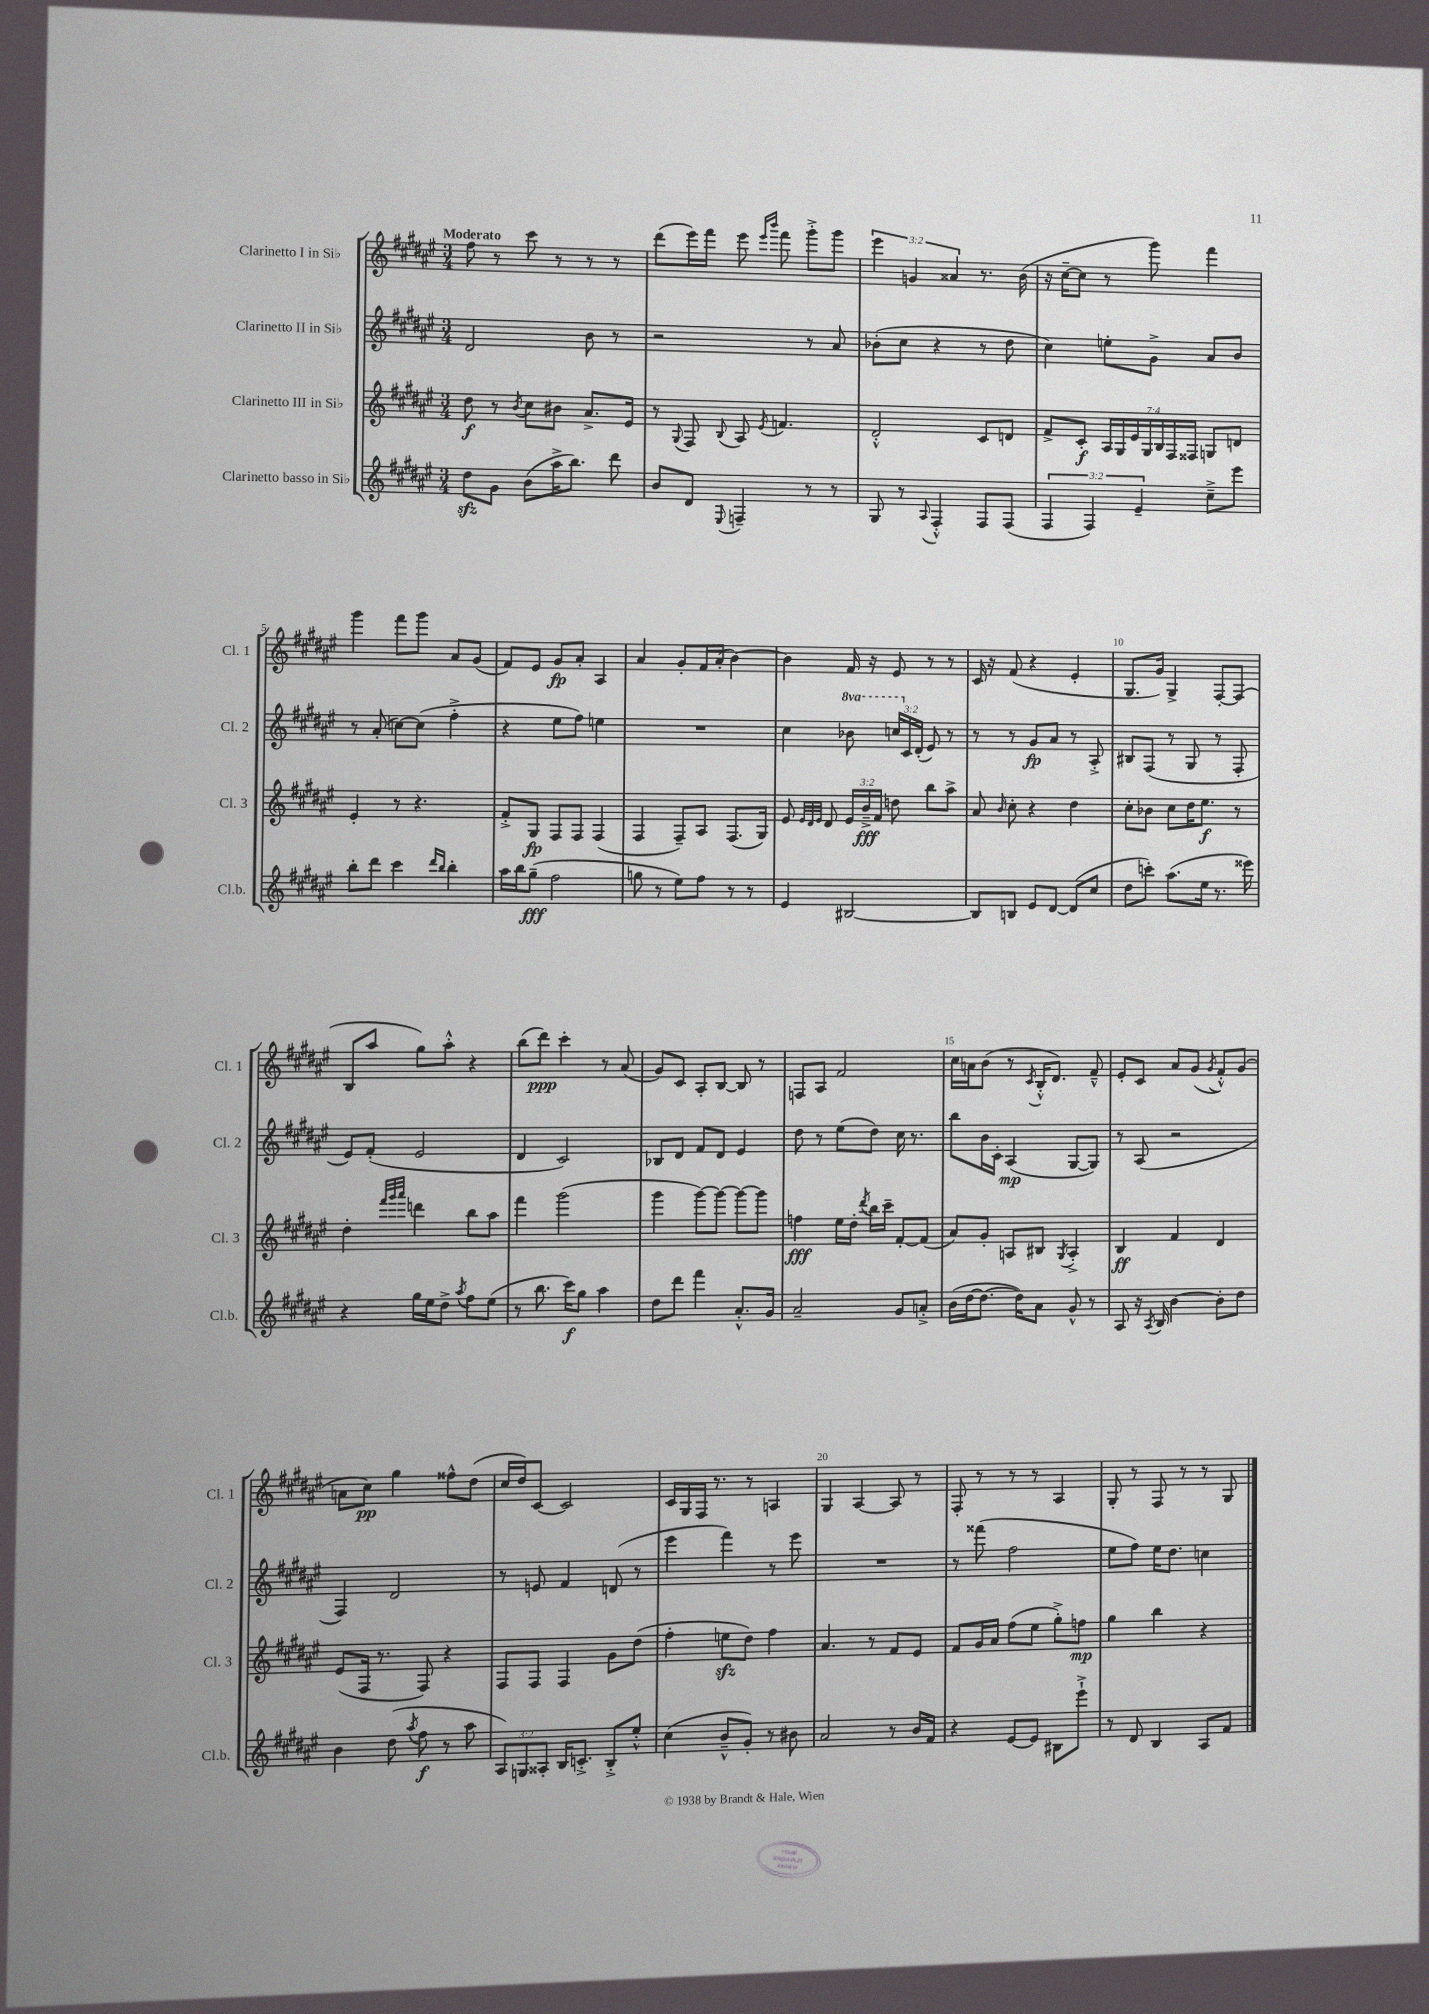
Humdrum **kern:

**kern	**dynam	**kern	**dynam	**kern	**dynam	**kern	**dynam
*part4	*part4	*part3	*part3	*part2	*part2	*part1	*part1
*staff4	*staff4	*staff3	*staff3	*staff2	*staff2	*staff1	*staff1
*I"Clarinetto basso in Si♭	*	*I"Clarinetto III in Si♭	*	*I"Clarinetto II in Si♭	*	*I"Clarinetto I in Si♭	*
*I'Cl.b.	*	*I'Cl. 3	*	*I'Cl. 2	*	*I'Cl. 1	*
*clefG2	*	*clefG2	*	*clefG2	*	*clefG2	*
*k[f#c#g#d#a#e#]	*	*k[f#c#g#d#a#e#]	*	*k[f#c#g#d#a#e#]	*	*k[f#c#g#d#a#e#]	*
*M3/4	*	*M3/4	*	*M3/4	*	*M3/4	*
=1	=1	=1	=1	=1	=1	=1	=1
!	!	!	!	!	!	!LO:TX:a:B:t=Moderato	!
8dd#zz\L	.	8dd#\	f	2d#/	.	8ff#\	.
8g#\J	.	8r	.	.	.	8r	.
.	.	8qb/	.	.	.	.	.
(8b\L	.	8cc#\L	.	.	.	8ccc#\	.
16aa#^\K	.	8b#X\J	.	.	.	8r	.
8.bb\J)	.	.	.	.	.	.	.
.	.	8.a#^/L	.	8b\	.	8r	.
8ddd#\	.	.	.	8r	.	8r	.
.	.	16e#/Jk	.	.	.	.	.
=2	=2	=2	=2	=2	=2	=2	=2
8b/L	.	8r	.	2r	.	(8ddd#\L	.
.	.	8qqG#/	.	.	.	.	.
8d#/J	.	8F#/	.	.	.	16eee#\L)	.
.	.	.	.	.	.	16fff#\JJ	.
8qqE#/	.	8qqB/	.	.	.	.	.
4Fn~/	.	8A#/	.	.	.	8eee#\	.
.	.	.	.	.	.	16qqeee#/LL	.
.	.	8qe#/	.	.	.	16qqbbb/JJ	.
.	.	4.fn/	.	.	.	8fff#\	.
8r	.	.	.	8r	.	8ggg#'^\L	.
8r	.	.	.	8a#/	.	8ggg#\J	.
=3	=3	=3	=3	=3	=3	=3	=3
8G#/	.	2d#'^^/	.	(8b-X'\L	.	6eee#\	.
8r	.	.	.	8cc#\J	.	.	.
.	.	.	.	.	.	6gn/	.
8qqA#/	.	.	.	.	.	.	.
4F#'^^/	.	.	.	4r	.	.	.
.	.	.	.	.	.	6a##X/	.
8F#/L	.	8c#/L	.	8r	.	8.r	.
(8F#/J	.	8dn/J	.	8dd#\	.	.	.
.	.	.	.	.	.	(16b\	.
=4	=4	=4	=4	=4	=4	=4	=4
6F#/	.	8f#^/L	.	4cc#\)	.	16r	.
.	.	.	.	.	.	[16cc#~\KL	.
.	.	8c#'/J	f	.	.	8cc#\J]	.
6F#/)	.	.	.	.	.	.	.
.	.	28A#/LL	.	8een'\L	.	8r	.
.	.	28G#/	.	.	.	.	.
.	.	28e#/	.	.	.	.	.
6e#~/	.	.	.	.	.	.	.
.	.	28G#/	.	.	.	.	.
.	.	.	.	8g#^\J	.	8ggg#\)	.
.	.	28B/	.	.	.	.	.
.	.	28F#/	.	.	.	.	.
.	.	28F##X/JJ	.	.	.	.	.
8cc#~^\L	.	8Gn/L	.	8a#/L	.	4fff#\	.
8eee#\J	.	8dn/J	.	8b/J	.	.	.
!!LO:LB:g=z
=5	=5	=5	=5	=5	=5	=5	=5
8bb'\L	.	4e#'/	.	8r	.	4ggg#\	.
8ddd#\J	.	.	.	(8a#'/	.	.	.
4ccc#\	.	8r	.	[8ccn\L)	.	8fff#\L	.
.	.	4.r	.	(8cc\J]	.	8ggg#\J	.
16qqddd#/LL	.	.	.	.	.	.	.
16qqbb/JJ	.	.	.	.	.	.	.
4bb'\	.	.	.	4ff#'^\	.	8a#/L	.
.	.	.	.	.	.	(8g#/J	.
=6	=6	=6	=6	=6	=6	=6	=6
16aa#\LL	.	8f#'^/L	.	4r	.	8f#/L)	.
16bb\J	.	.	.	.	.	.	.
(8gg#~\J	fff	8G#/J	fp	.	.	8e#/J	.
2ff#\	.	8F#/L	.	8ee#\L	.	8g#/L	fp
.	.	8F#/J	.	8ff#\J)	.	8a#'/J	.
.	.	(4F#/	.	4een\	.	4A#/	.
=7	=7	=7	=7	=7	=7	=7	=7
8ggn\	.	4F#/	.	2.r	.	4a#/	.
8r	.	.	.	.	.	.	.
8ee#\L)	.	8F#~/L)	.	.	.	8g#'/L	.
8ff#\J	.	8A#/J	.	.	.	16f#/L	.
.	.	.	.	.	.	(16a#'/JJ	.
8r	.	(8.F#/L	.	.	.	[4b\)	.
8r	.	.	.	.	.	.	.
.	.	16G#/Jk)	.	.	.	.	.
=8	=8	=8	=8	=8	=8	=8	=8
4e#/	.	8e#/	.	4cc#\	.	4b\]	.
.	.	32qqe#/LLL	.	.	.	.	.
.	.	32qqd#/	.	.	.	.	.
.	.	32qqe#/JJJ	.	.	.	.	.
.	.	8d#/	.	.	.	.	.
*	*	*	*	*8va	*	*	*
[2B#X/	.	24e#/LL	.	8bb-X\	.	16f#/	.
.	.	24b~^/	fff	.	.	.	.
.	.	.	.	.	.	16r	.
.	.	24f#/JJ	.	.	.	.	.
.	.	8ddn\	.	24cccn/LL	.	8e#/	.
*	*	*	*	*X8va	*	*	*
.	.	.	.	24c#/	.	.	.
.	.	.	.	(24d#'/JJ	.	.	.
.	.	8bb\L	.	8e#/)	.	8r	.
.	.	8aa#^\J	.	8r	.	8r	.
=9	=9	=9	=9	=9	=9	=9	=9
8B#/L]	.	8a#/	.	8r	.	16c#/	.
.	.	.	.	.	.	16r	.
.	.	16qqb/	.	.	.	.	.
8Bn/J	.	8cc#'\	.	8r	.	(8f#/	.
8e#/L	.	4r	.	8g#/L	fp	4r	.
[8d#/J	.	.	.	8a#/J	.	.	.
(8d#/L]	.	4dd#\	.	8r	.	4e#'/	.
8cc#/J	.	.	.	8A#'^/	.	.	.
=10	=10	=10	=10	=10	=10	=10	=10
8dd#\L	.	8cc#'\L	.	8B#X/L	.	8.G#/L	.
8cccn'\J)	.	8b-X\J	.	(8F#/J	.	.	.
.	.	.	.	.	.	16g#/Jk)	.
(8.aa#\L	.	8cc#\L	.	8r	.	4G#^/	.
.	.	16dd#\K	.	8G#/	.	.	.
16ee#\Jk	.	8.ee#\J	f	.	.	.	.
8.r	.	.	.	8r	.	[8F#'/L	.
.	.	8r	.	8F#'/	.	(8F#/J]	.
16eee##X\)	.	.	.	.	.	.	.
!!LO:LB:g=z
=11	=11	=11	=11	=11	=11	=11	=11
4r	.	4dd#'\	.	8e#/L)	.	8B/L	.
.	.	.	.	(8f#'/J	.	8aa#/J	.
.	.	32qqfff#/LLL	.	.	.	.	.
.	.	32qqggg#/	.	.	.	.	.
.	.	32qqaaa#/JJJ	.	.	.	.	.
16gg#\LL	.	4dddn\	.	2e#/	.	8gg#\L)	.
16ee#\J	.	.	.	.	.	.	.
8dd#^\J	.	.	.	.	.	8aa#'^^\J	.
8qaa#/	.	.	.	.	.	.	.
8ff#\L	.	8bb\L	.	.	.	4r	.
(8ee#\J	.	8aa#\J	.	.	.	.	.
=12	=12	=12	=12	=12	=12	=12	=12
8r	.	4fff#\	.	4d#/	.	(8bb\L	.
8.bb\	.	.	.	.	.	8ddd#\J)	ppp
.	.	(2ggg#\	.	2c#/)	.	4ccc#'\	.
16ccc#\KL)	f	.	.	.	.	.	.
8gg#\J	.	.	.	.	.	.	.
4aa#\	.	.	.	.	.	8r	.
.	.	.	.	.	.	(8a#/	.
=13	=13	=13	=13	=13	=13	=13	=13
8dd#\L	.	4ggg#\	.	8B-X/L	.	8g#/L)	.
8ddd#\J	.	.	.	8d#/J	.	8c#/J	.
4fff#\	.	[8ggg#\L)	.	8f#/L	.	8A#'/L	.
.	.	8ggg#\J_	.	8d#/J	.	[8B/J	.
8.a#'^^/L	.	8ggg#\L_	.	4e#/	.	8B/]	.
.	.	8ggg#\J]	.	.	.	8r	.
16g#/Jk	.	.	.	.	.	.	.
=14	=14	=14	=14	=14	=14	=14	=14
2a#~/	.	4ffn\	fff	8dd#\	.	8Fn/L	.
.	.	.	.	8r	.	8A#/J	.
.	.	16ee#\LL	.	(8ee#\L	.	2f#/	.
.	.	16dd#'\JJ	.	.	.	.	.
.	.	8qddd#/	.	.	.	.	.
.	.	16bb\LL	.	8dd#\J)	.	.	.
.	.	16ccc#~\JJ	.	.	.	.	.
8g#/L	.	[8f#'/L	.	16cc#\	.	.	.
.	.	.	.	8.r	.	.	.
8an'^/J	.	(8f#/J]	.	.	.	.	.
=15	=15	=15	=15	=15	=15	=15	=15
(16b\LL	.	8a#/L)	.	8bb\L	.	16cc#\LL	.
[16dd#\J	.	.	.	.	.	16an\J	.
8.dd#\J_	.	8g#'/J	.	16b\L	.	(8b\J	.
.	.	.	.	16c#'\JJ	.	.	.
.	.	8An/L	.	(4A#/	mp	8r	.
16dd#\KL])	.	.	.	.	.	.	.
.	.	.	.	.	.	8qc#/	.
8a#\J	.	8B#X/J	.	.	.	16B'^^/KL	.
.	.	.	.	.	.	8.d#/J)	.
.	.	8qG#/	.	.	.	.	.
8g#^^/	.	4A'^/	.	[8G#/L	.	.	.
8r	.	.	.	8G#/J])	.	8f#~^^/	.
=16	=16	=16	=16	=16	=16	=16	=16
8A#/	.	4B/	ff	8r	.	8e#'/L	.
16r	.	.	.	(8A#/	.	8c#/J	.
8qA#/	.	.	.	.	.	.	.
16B/	.	.	.	.	.	.	.
[4b\	.	4f#/	.	2r	.	8a#/L	.
.	.	.	.	.	.	(8g#/J	.
.	.	.	.	.	.	8qg#/	.
8b'\L]	.	4d#/	.	.	.	8f#'^^/L)	.
8dd#\J	.	.	.	.	.	(8g#/J	.
!!LO:LB:g=z
=17	=17	=17	=17	=17	=17	=17	=17
4b\	.	(8e#/L	.	4F#/)	.	8an\L	.
.	.	16F#/Jk	.	.	.	8cc#\J)	pp
.	.	8.r	.	.	.	.	.
(8dd#\	.	.	.	2d#/	.	4gg#\	.
8qaa#/	.	.	.	.	.	.	.
8ff#\	f	8F#/)	.	.	.	.	.
8r	.	4r	.	.	.	8ff##X^^\L	.
8aa#\	.	.	.	.	.	(8dd#\J	.
=18	=18	=18	=18	=18	=18	=18	=18
12A#/L)	.	8F#/L	.	8r	.	16cc#/LL	.
.	.	.	.	.	.	16dd#/J)	.
12Gn/	.	.	.	.	.	.	.
.	.	8F#/J	.	8en/	.	[8c#/J	.
12A##X'/J	.	.	.	.	.	.	.
16B/KL	.	4F#/	.	4f#/	.	2c#/]	.
8.cn'^/J	.	.	.	.	.	.	.
8B'^/L	.	8g#\L	.	(8dn/	.	.	.
8ee#'^^/J	.	(8dd#\J	.	8r	.	.	.
=19	=19	=19	=19	=19	=19	=19	=19
(4cc#\	.	4ff#'\	.	4eee#\	.	16c#/LL	.
.	.	.	.	.	.	16G#/	.
.	.	.	.	.	.	16F#/JJ	.
.	.	.	.	.	.	8.r	.
8b~^^/L	.	8eenzz\L	.	4fff#\)	.	.	.
8g#'/J)	.	8dd#\J)	.	.	.	8r	.
8r	.	4ff#\	.	8r	.	4An/	.
8b#X\	.	.	.	8eee#\	.	.	.
=20	=20	=20	=20	=20	=20	=20	=20
2a#/	.	4.a#/	.	2.r	.	4G#/	.
.	.	.	.	.	.	[4A#/	.
.	.	8r	.	.	.	.	.
8r	.	8f#/L	.	.	.	8A#/]	.
16b/LL	.	8e#/J	.	.	.	8r	.
16f#/JJ	.	.	.	.	.	.	.
=21	=21	=21	=21	=21	=21	=21	=21
4r	.	8f#/L	.	8r	.	8F#'/	.
.	.	16g#/L	.	(8fff##X\	.	8r	.
.	.	16a#/JJ	.	.	.	.	.
[8e#/L	.	(8ff#\L	.	2ff#\	.	8r	.
8e#/J]	.	8ee#\J	.	.	.	8r	.
8B#X\L	.	8gg#'^\L)	.	.	.	4A#/	.
8eee#`^\J	.	8ffn\J	mp	.	.	.	.
=22	=22	=22	=22	=22	=22	=22	=22
8r	.	4gg#\	.	8ee#\L	.	8G#'/	.
8d#/	.	.	.	8ff#\J)	.	8r	.
4B/	.	4bb\	.	16ee#\KL	.	8F#/	.
.	.	.	.	8.dd#\J	.	.	.
.	.	.	.	.	.	8r	.
8A#/L	.	4r	.	4ccn\	.	8r	.
8f#/J	.	.	.	.	.	8G#/	.
==	==	==	==	==	==	==	==
*-	*-	*-	*-	*-	*-	*-	*-
